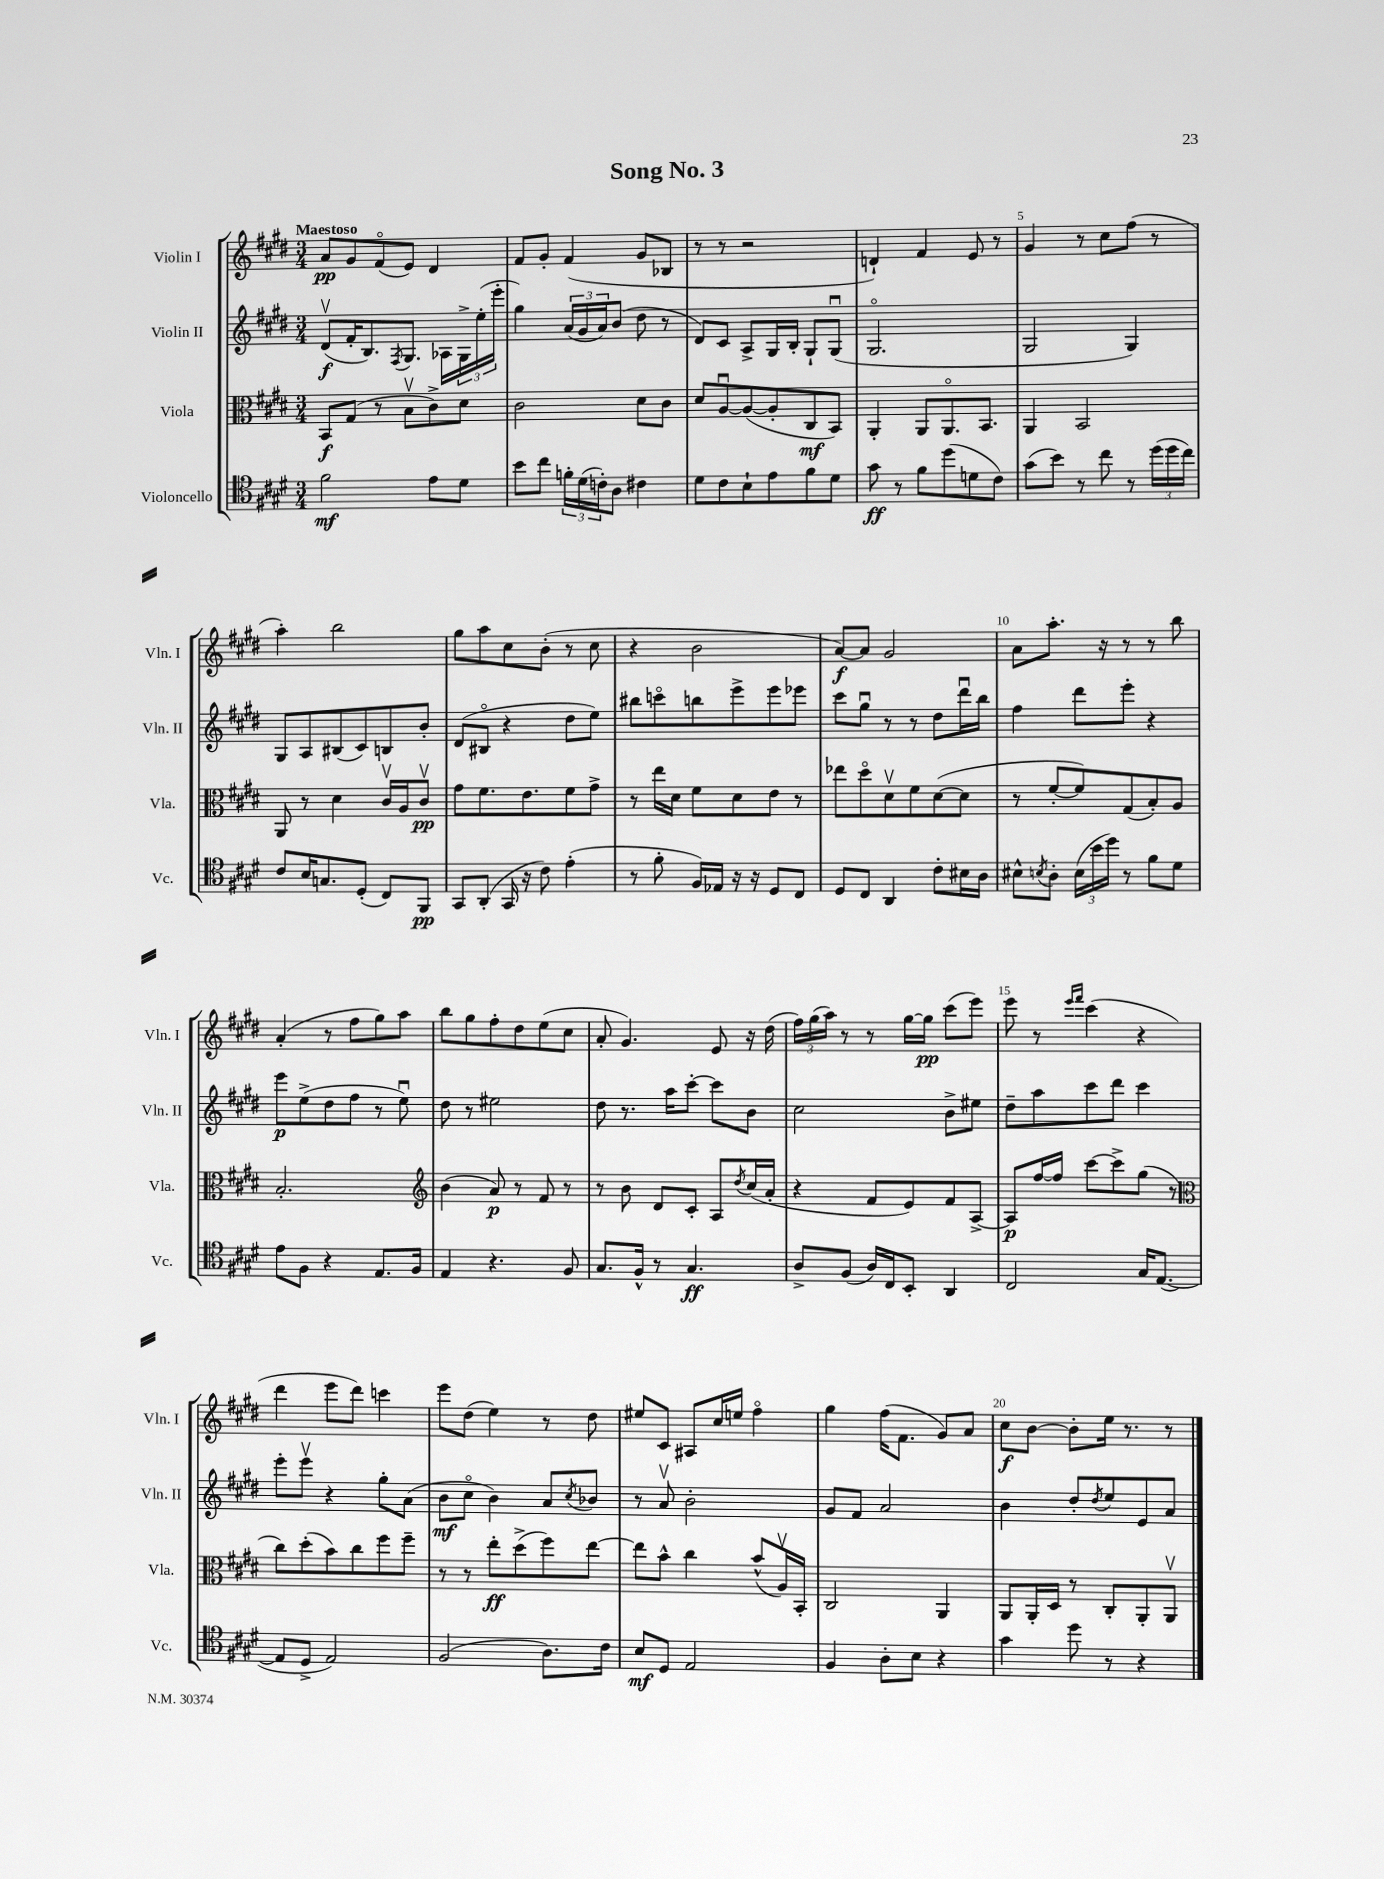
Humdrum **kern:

**kern	**kern	**kern	**kern
*staff4	*staff3	*staff2	*staff1
*clefC4	*clefC3	*clefG2	*clefG2
*k[f#c#g#d#]	*k[f#c#g#d#]	*k[f#c#g#d#]	*k[f#c#g#d#]
*M3/4	*M3/4	*M3/4	*M3/4
2f#\	8BB/L	(8d#v/L	8a/L
.	(8G#/J	16f#'/K	8g#/
.	.	8.B/)	.
.	8r	.	(8f#o/
.	.	8qF#/	.
.	8Bv\L	8.G#/J	8e/J)
8e\L	8c#^\)	.	4d#/
.	.	16A-\LL	.
8d#\J	8d#\J	24G#^\	.
.	.	(24ee'\	.
.	.	24eee'\JJ	.
=	=	=	=
8b\L	2c#\	4gg#\)	8f#/L
8cc#\J	.	.	8g#'/J
24f'\LL	.	(24a/LL	(4f#/
(24d#\	.	24g#/	.
24c'\J)	.	24a/J)	.
8A\J	.	(8b/J	.
4c#\	8d#\L	8dd#\	8g#/L
.	8c#\J	8r	8B-/J
=	=	=	=
8d#\L	8d#/L	8d#/L)	8r
8c#\	[8Au/	8c#/J	8r
8B`\	(8A/_	8A^/L	2r
8e\	8A'/]	16G#/L	.
.	.	16B'/JJ	.
8f#\	8C#/	8G#`/L	.
8d#\J	8BB/J)	(8G#u/J	.
=	=	=	=
8g#\	4AA'/	2.G#o/	4d`/)
8r	.	.	.
8f#\L	8AA/L	.	4f#/
(8dd#\	8.AAo/	.	.
8d\	.	.	8e/
.	8.BB/J	.	.
8c#\J)	.	.	8r
=	=	=	=
(8g#\L	4AA/	2G#/	4g#/
8b\J)	.	.	.
8r	2BB/	.	8r
8cc#\	.	.	8cc#\L
8r	.	4G#/)	(8ff#\J
(24dd#\LL	.	.	8r
24dd#\	.	.	.
24cc#\JJ)	.	.	.
=	=	=	=
8c#/L	8AA/	8G#/L	4aa'\)
16B/K	8r	8A/	.
8.G/	.	.	.
.	4d#\	(8B#/	2bb\
(8D#'/J	.	8c#/)	.
8C#/L)	16c#v/LL	8B/	.
.	16A/J	.	.
8FF#/J	8c#v/J	8b'/J	.
=	=	=	=
8GG#/L	8g#\L	(8d#/L	8gg#\L
(8AA'/J	8.f#\	8B#o/J	8aa\
16GG#/	.	4r	8cc#\
16r	8.e\	.	.
8c#\)	.	.	(8b'\J
(4e'\	8f#\	8dd#\L	8r
.	8g#^\J	8ee\J)	8cc#\
=	=	=	=
8r	8r	8bb#\L	4r
8f#'\	16ee\LL	8ccco\	.
.	16d#\JJ	.	.
16F#/LL)	8f#\L	8bb\	2b\
16E-/JJ	.	.	.
16r	8d#\	8eee^\	.
16r	.	.	.
8D#/L	8e\J	8eee\	.
8C#/J	8r	8eee-\J	.
=	=	=	=
8D#/L	8ee-\L	8ccc#\L	[8a/L)
8C#/J	8dd#o\	8gg#u\J	8a/]J
4AA/	8d#v\	8r	2g#/
.	8f#\	8r	.
8c#'\L	([8d#\	8dd#\L	.
16B#\L	8d#\]J	16ddd#u\L	.
16A\JJ	.	16bb\JJ	.
=	=	=	=
8B#^^\L	8r	4ff#\	8a\L
8qB/	.	.	.
8A'\J	[8f#'/L	.	8.aa'\J
(24B\LL	8f#/])	8ddd#\L	.
24b\	.	.	.
.	.	.	16r
24dd#\JJ)	.	.	.
8r	(8G#/	8eee'\J	8r
8f#\L	8B'/)	4r	8r
8d#\J	8A/J	.	8bb\
=	=	=	=
8e\L	2.B'/	8eee\L	(4a'/
8F#\J	.	(8ee^\	.
4r	.	8dd#\	8r
.	.	8ff#\J	8ff#\L
8.E/L	.	8r	8gg#\)
.	.	8eeu\)	8aa\J
16F#/Jk	.	.	.
=	=	=	=
*	*clefG2	*	*
4E/	(4b\	8dd#\	8bb\L
.	.	8r	8gg#\
4.r	8a/)	2ee#\	8ff#'\
.	8r	.	8dd#\
.	8f#/	.	(8ee\
8F#/	8r	.	8cc#\J
=	=	=	=
8.G#/L	8r	8dd#\	8a'/
.	8b\	8.r	4.g#/)
16F#^^/Jk	.	.	.
8r	8d#/L	.	.
.	.	16aa\LK	.
4.G#/	8c#'/J	[8ccc#'\J	.
.	8A/L	8ccc#\]L	8e/
.	8qdd#/	.	.
.	(16cc#/L	8b\J	16r
.	16a'/JJ	.	(16dd#\
=	=	=	=
8A^/L	4r	2cc#\	24ff#\LL)
.	.	.	(24gg#\
.	.	.	24aa\JJ)
(8F#/J	.	.	8r
16A/LL)	8f#/L	.	8r
16C#/J	.	.	.
8BB'/J	8e/)	.	[16gg#\LL
.	.	.	16gg#\]JJ
4AA/	8f#/	8b^\L	(8ccc#\L
.	[8A^/J	8ee#\J	8eee\J)
=	=	=	=
2C#/	8A/]L	8dd#~\L	8eee\
.	[16ff#/L	8aa\	8r
.	16ff#/]JJ	.	.
.	.	.	16qqeee/LL
.	.	.	16qqfff#/JJ
.	[8ccc#\L	8ccc#\	(4ccc#\
.	8ccc#^\]	8ddd#\J	.
16G#/LK	(8gg#\J	4ccc#\	4r
([8.E/J	.	.	.
.	8r	.	.
=	=	=	=
*	*clefC3	*	*
8E/]L	8cc#\L)	8eee'\L	4ddd#\
8D#^/J	(8dd#'\	8eeev\J	.
2E/)	8b\)	4r	8eee\L
.	8cc#\	.	8ddd#\J)
.	8ff#\	8gg#'\L	4ccc\
.	8ff#~\J	(8a\J	.
=	=	=	=
(2F#/	8r	8b\L	8eee\L
.	8r	8cc#o\J	(8dd#\J
.	8ee'\L	4b\)	4ee\)
.	(8dd#^\	.	.
8.A\L)	8ff#\)	8a/L	8r
.	.	8qcc#/	.
.	[8ee\J	8b-/J	8dd#\
16c#\Jk	.	.	.
=	=	=	=
8B/L	8ee\]L	8r	8ee#/L
8D#/J	8b^^\J	8av/	8c#/J
2E/	4cc#\	2b'\	8A#/L
.	.	.	16cc#/L
.	.	.	16ee/JJ
.	(8b^^/L	.	4ff#o\
.	16Av/L)	.	.
.	16BB'/JJ	.	.
=	=	=	=
4F#/	2C#/	8g#/L	4gg#\
.	.	8f#/J	.
8A'\L	.	2a/	(16ff#\LK
.	.	.	8.f#\J
8B\J	.	.	.
4r	4AA/	.	8g#/L)
.	.	.	8a/J
=	=	=	=
4g#\	8AA/L	4b\	8cc#\L
.	16AA'/L	.	[8b\J
.	16D#/JJ	.	.
8dd#\	8r	8dd#'/L	8b'\]L
.	.	8qdd#/	.
8r	8C#'/L	8ee/	16ee\Jk
.	.	.	8.r
4r	8AA'/	8e/	.
.	8AAv/J	8a/J	8r
==	==	==	==
*-	*-	*-	*-
